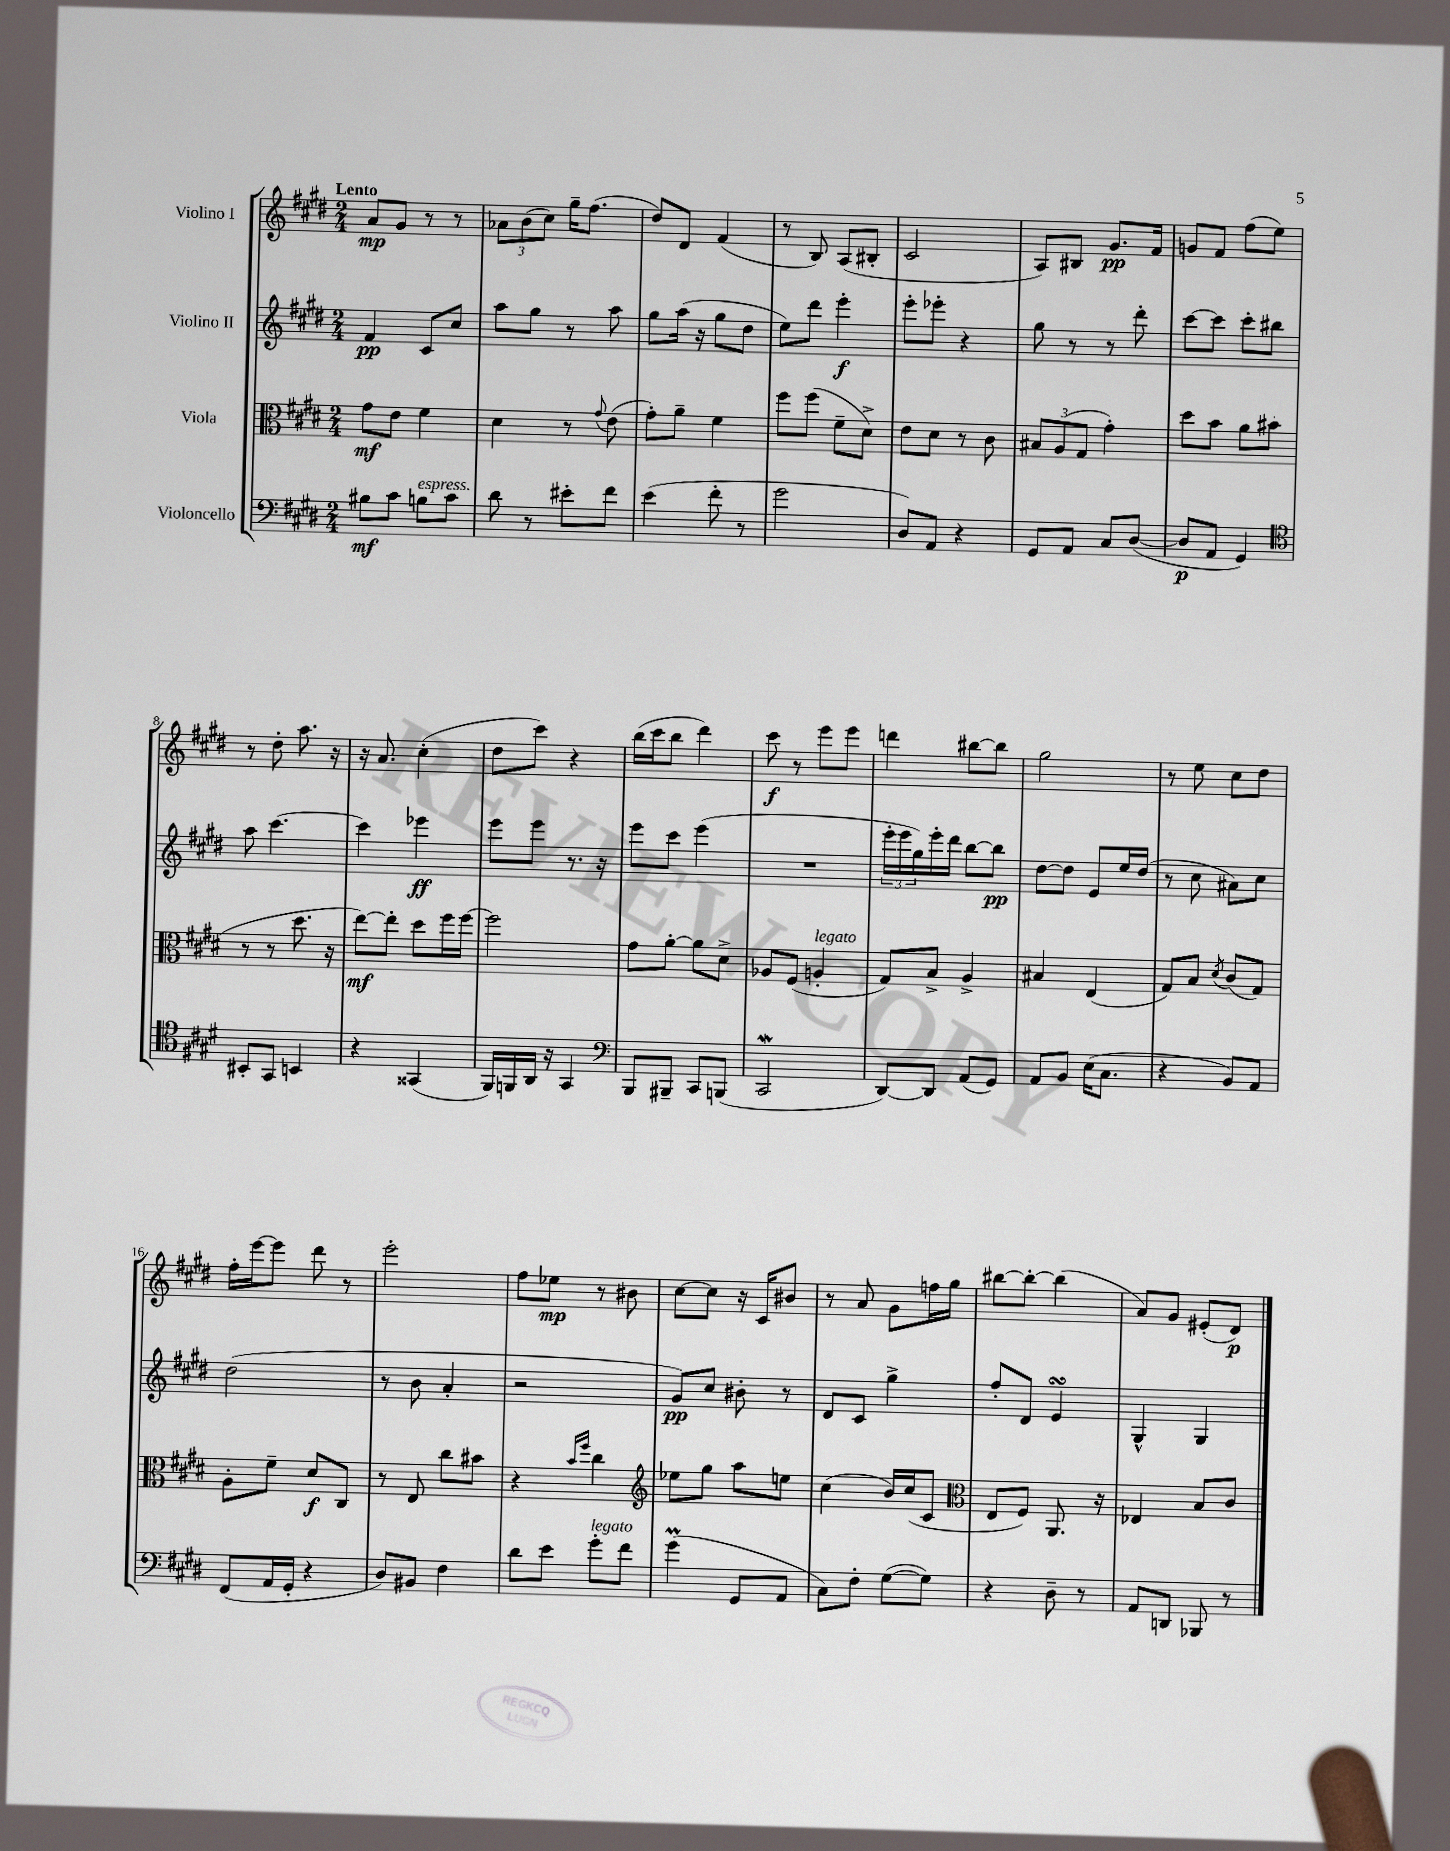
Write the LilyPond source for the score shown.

<<
\new StaffGroup <<
\new Staff = "s0" \with { instrumentName = "Violino I" } {
    \clef treble \key e \major \numericTimeSignature \time 2/4 \tempo "Lento"
    a'8\mp gis'8 r8 r8 |
    \tuplet 3/2 { aes'8 b'8( cis''8) } gis''16-- fis''8.( |
    dis''8) dis'8 fis'4( |
    r8 b8) a8( bis8-. |
    cis'2 |
    a8) bis8 gis'8.\pp fis'16 |
    g'8 fis'8 fis''8( e''8) |
    r8 dis''8-. a''8. r16 |
    r16 a'8. cis''4-.( |
    dis''8 cis'''8) r4 |
    b''16( cis'''16 b''8 dis'''4) |
    cis'''8\f r8 e'''8 e'''8 |
    d'''4 bis''8~ bis''8 |
    gis''2 |
    r8 e''8 cis''8 dis''8 |
    fis''16-. e'''16~ e'''8 dis'''8 r8 |
    e'''2-. |
    fis''8 ees''8\mp r8 bis'8 |
    cis''8~ cis''8 r16 cis'16 bis'8 |
    r8 a'8 gis'8 f''16 gis''16 |
    bis''8~ bis''8~-. bis''4( |
    a'8) gis'8 eis'8-.( dis'8\p) \bar "|." |
}
\new Staff = "s1" \with { instrumentName = "Violino II" } {
    \clef treble \key e \major \numericTimeSignature \time 2/4
    fis'4\pp cis'8 cis''8 |
    a''8 gis''8 r8 a''8 |
    gis''8 a''16( r16 gis''8 dis''8 |
    e''8) dis'''8 e'''4-.\f |
    e'''8-. ees'''8-. r4 |
    gis''8 r8 r8 dis'''8-. |
    cis'''8~ cis'''8 cis'''8-. bis''8 |
    a''8 cis'''4.~ |
    cis'''4 ees'''4\ff |
    e'''8 e'''8 r8. r16 |
    e'''8 cis'''8 e'''4( |
    R2 |
    \tuplet 3/2 { e'''16-. e'''16 gis''16) } e'''16-. dis'''16 b''8~ b''8\pp |
    dis''8~ dis''8 e'8 e''16 dis''16( |
    r8 cis''8 ais'8) cis''8 |
    dis''2( |
    r8 b'8 a'4-. |
    r2 |
    gis'8\pp) cis''8 bis'8-. r8 |
    dis'8 cis'8 gis''4-> |
    fis''8-. dis'8 e'4\turn |
    gis4-^ gis4 \bar "|." |
}
\new Staff = "s2" \with { instrumentName = "Viola" } {
    \clef alto \key e \major \numericTimeSignature \time 2/4
    gis'8\mf e'8 fis'4 |
    dis'4 r8 \appoggiatura { gis'8 } e'8( |
    gis'8-.) a'8-- fis'4 |
    fis''8 fis''8( fis'8-- dis'8->) |
    e'8 dis'8 r8 cis'8 |
    \tuplet 3/2 { bis8 a8( gis8 } gis'4-.) |
    dis''8 b'8 a'8 bis'8( |
    r8 r8 dis''8. r16 |
    e''8~\mf) e''8-. dis''8 fis''16 fis''16~ |
    fis''2 |
    gis'8 a'8~-. a'8 dis'8-> |
    aes8 fis8( a4-.^\markup { \italic "legato" } |
    gis8) b8-> a4-> |
    bis4 e4( |
    gis8) b8 \acciaccatura { dis'8 } cis'8( gis8) |
    a8-. fis'8-- dis'8\f cis8 |
    r8 e8 cis''8 bis'8 |
    r4 \grace { b'16 fis''16 } cis''4 |
    \clef treble ees''8 gis''8 a''8 e''8 |
    cis''4( b'16) cis''16( cis'8 |
    \clef alto e8 fis8) a,8. r16 |
    ees4 b8 cis'8 \bar "|." |
}
\new Staff = "s3" \with { instrumentName = "Violoncello" } {
    \clef bass \key e \major \numericTimeSignature \time 2/4
    bis8\mf cis'8 b8^\markup { \italic "espress." } cis'8 |
    dis'8 r8 eis'8-. fis'8 |
    e'4( fis'8-. r8 |
    gis'2 |
    dis8) a,8 r4 |
    gis,8 a,8 cis8 dis8~( |
    dis8\p a,8 gis,4) |
    \clef tenor bis,8-. gis,8 b,4 |
    r4 gisis,4( |
    fis,16) f,16 a,16 r16 gis,4 |
    \clef bass b,,8 bis,,8-- cis,8 b,,8( |
    cis,2\mordent |
    dis,8~) dis,8 a,8( gis,8) |
    a,8 b,8 e16( cis8. |
    r4 b,8) a,8 |
    fis,8( a,16 gis,16-. r4 |
    dis8) bis,8 fis4 |
    dis'8 e'8 gis'8-.^\markup { \italic "legato" } fis'8 |
    gis'4\prall( gis,8 a,8 |
    cis8) fis8-. gis8~( gis8) |
    r4 dis8-- r8 |
    a,8 d,8 bes,,8 r8 \bar "|." |
}
>>
>>
